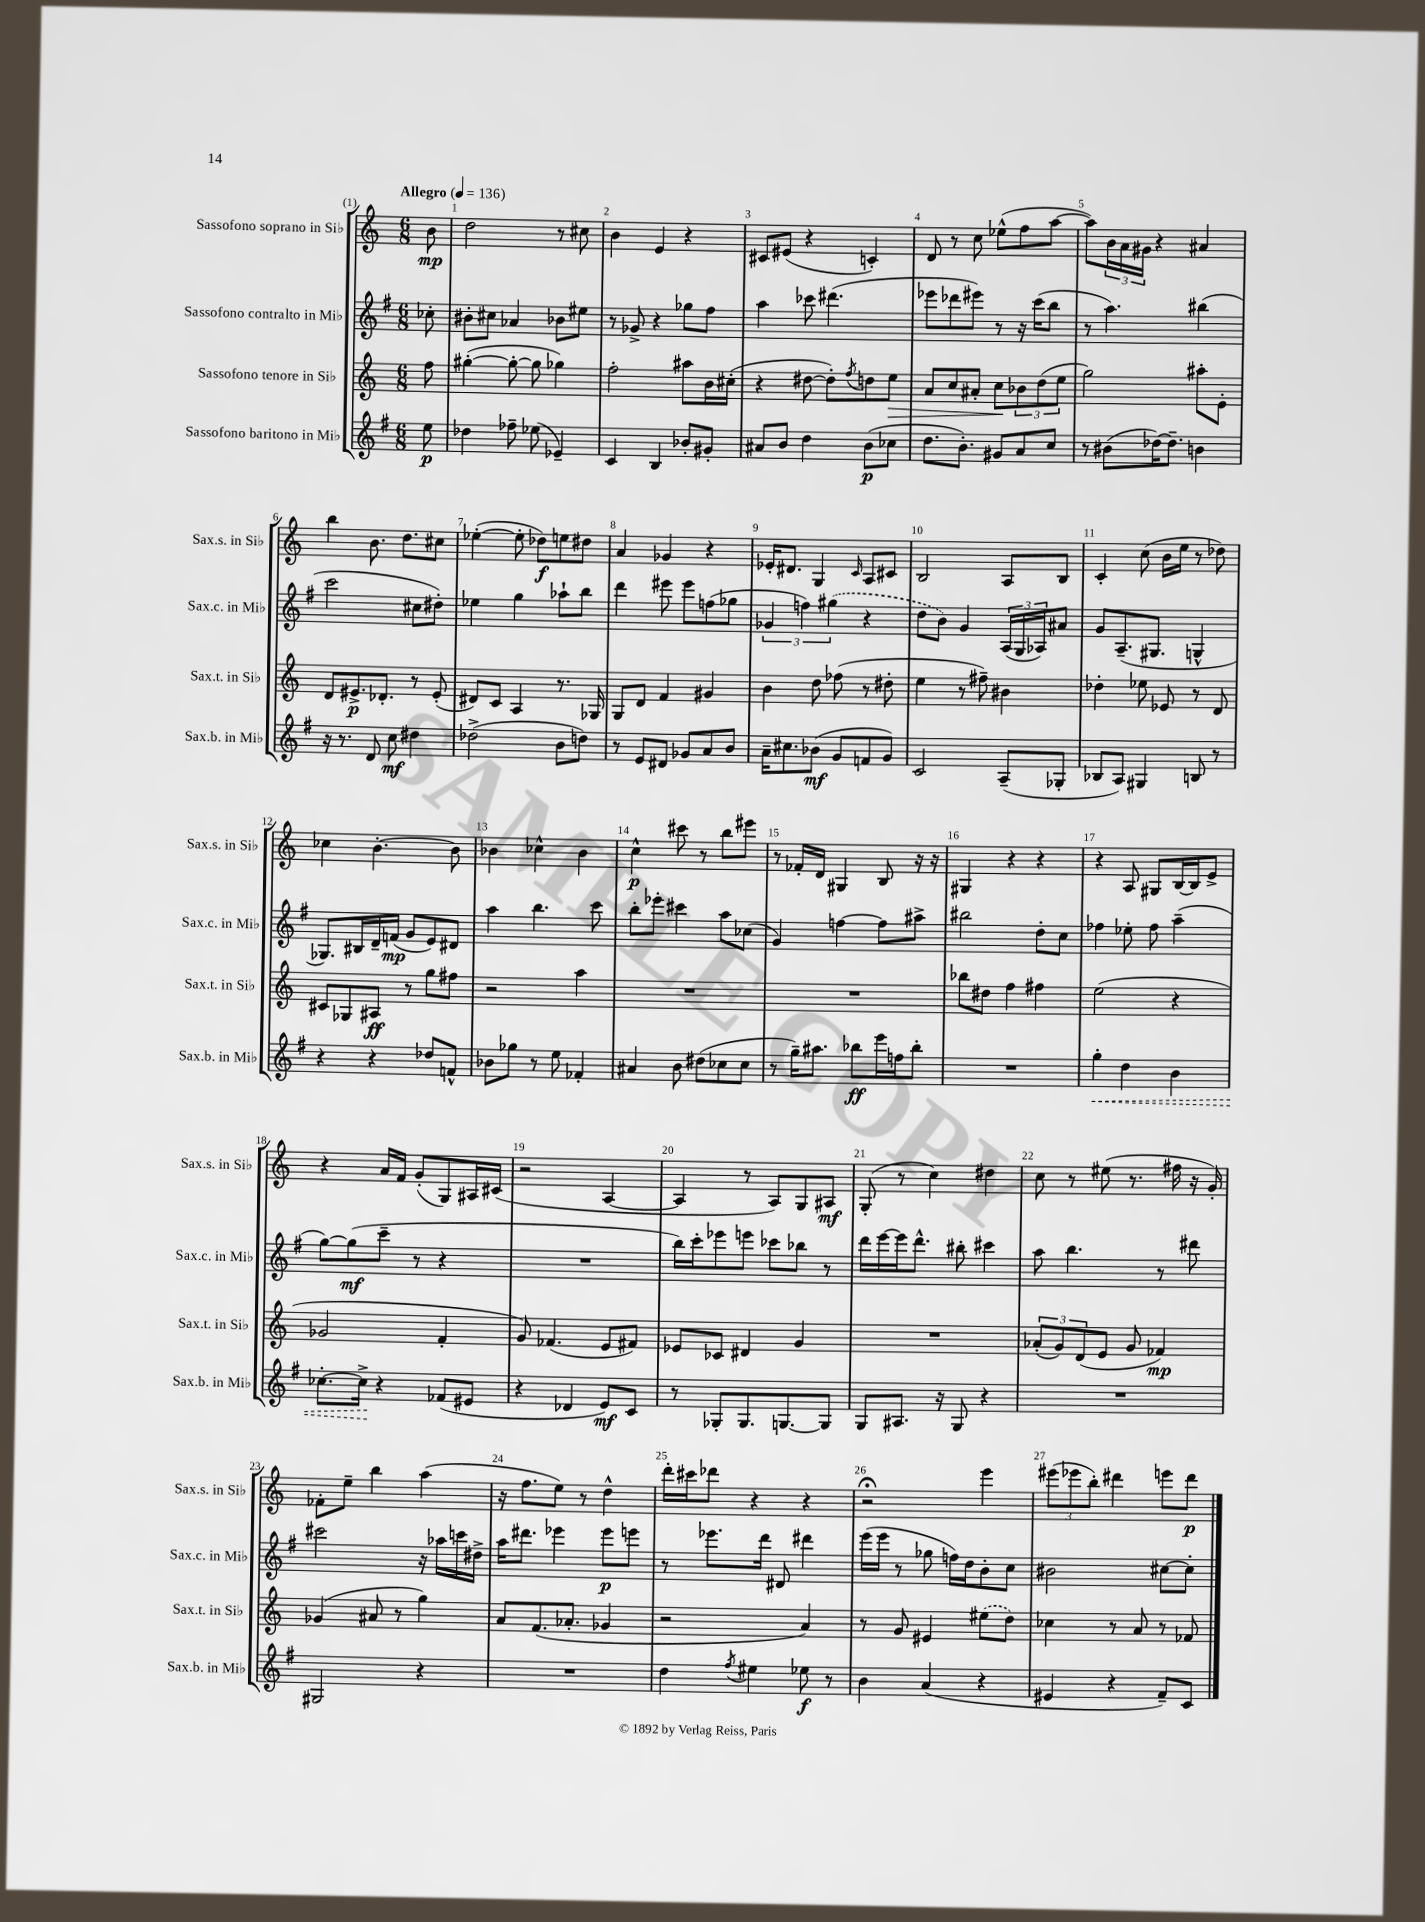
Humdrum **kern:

**kern	**kern	**kern	**kern
*staff4	*staff3	*staff2	*staff1
*clefG2	*clefG2	*clefG2	*clefG2
*k[f#]	*k[]	*k[f#]	*k[]
*M6/8	*M6/8	*M6/8	*M6/8
*MM136	*MM136	*MM136	*MM136
8ee	8ff	8cc-'	8b
=	=	=	=
4dd-	([4gg#'	8b#'	2dd
.	.	8cc#	.
8ff-~	8gg#'_	4a-	.
(8ee-	8gg#]	.	.
4e-~)	4gg-)	8b-	8r
.	.	8ee#	8cc#
=	=	=	=
4c	2ff'	8r	4b
.	.	8g-^	.
4B	.	4r	4e
8b-'	8aa#	8gg-	4r
8g#'	16b	8ff#	.
.	(16cc#'	.	.
=	=	=	=
8a#	4r	4aa	8c#
8b	.	.	(8e#
4dd	[8dd#	8ccc-	4r
.	8dd#'])	(4.ddd#	.
.	8qff	.	.
(8b	8dd	.	4c')
8cc-	8ee	.	.
=	=	=	=
8.dd	8a	8eee-	8d
.	8cc	8ddd-	8r
8.b')	.	.	.
.	8a#'	8eee#)	8cc
8g#	8cc	8r	(8ee-^^
8a	12b-	16r	8ff
.	.	(16ccc	.
.	(12dd	.	.
8cc	.	8bb	[8aa
.	12ee	.	.
=	=	=	=
8r	2gg)	8r	8aa])
(8b#	.	4.aa)	24b
.	.	.	24a
.	.	.	24g#
[16dd-)	.	.	4r
8.dd-~]	.	.	.
4b	8aa#'	(4bb#	4a#
.	8e'	.	.
=	=	=	=
16r	8d	2ccc	4bb
8.r	.	.	.
.	8.e#^	.	.
8d	.	.	8.b
.	8.d-'	.	.
8cc	.	.	.
.	.	.	8.dd
4dd#	8r	8cc#	.
.	(8e#'	8dd#')	8cc#
=	=	=	=
(2dd-^	8d#)	4ee-	([4ee-'
.	8c	.	.
.	4A	4gg	8ee-']
.	.	.	8dd-)
8b	8.r	8aa-`	8ee
8dd)	.	8bb	8dd#
.	16G-	.	.
=	=	=	=
8r	8G	4ddd	4a
8e	8d	.	.
8d#	4f	8eee#	4g-
8g-	.	8eee#	.
8a	4g#	(8ff	4r
8b	.	8gg-	.
=	=	=	=
16a~	4b	6g-	16e-'
8.cc#	.	.	8.d#
.	.	6ff)	.
(8b-	8dd	.	4G
.	.	(6gg#	.
8g	(8ff-	.	.
.	.	.	16qqc
8f	8r	4r	8A
8g)	8dd#'	.	8c#
=	=	=	=
2c	4ee	8dd	2B
.	.	8b)	.
.	8r	4g	.
.	8ff#~)	.	.
(8A~	4b#	(24A	8A
.	.	24G	.
.	.	24A-)	.
8G-'	.	8a#	8B
=	=	=	=
8B-	4dd-'	8g	4c'
8A)	.	(8.A~	.
4G#	8ee-	.	(8cc
.	.	8.G#	.
.	8e-	.	16b
.	.	.	16ee
8B	8r	4G^^	8r
8r	8d	.	8dd-)
=	=	=	=
4r	8c#	8.G-)	4cc-
.	8G-	.	.
.	.	16B#	.
4r	8A#	16d~	[4.b'
.	.	(16f	.
.	8r	8g	.
8dd-	8gg	8e)	.
8f^^	8ff#	8d#	8b]
=	=	=	=
8b-	2r	4aa	4b-
8gg-	.	.	.
8r	.	4.bb	4cc-^^
8ee	.	.	.
4f-'	4aa	.	4b-
.	.	8ccc	.
=	=	=	=
4a#	2.r	8bb'	4cc^^
.	.	8eee-'	.
8b	.	4ccc#	8ccc#
(8dd#	.	.	8r
8cc-	.	8aa	8bb
8cc-	.	(8cc-	8eee#
=	=	=	=
8r	2.r	4g)	8r
16gg~)	.	.	16f-'
8.aa#	.	.	16d
.	.	[4ff	4G#
8bb-	.	.	.
16eee	.	8ff]	8B
16ff	.	.	.
8bb-'	.	8aa#^	16r
.	.	.	16r
=	=	=	=
2.r	8bb-	2bb#	4G#
.	8dd#	.	.
.	4ff	.	4r
.	4ff#	8dd'	4r
.	.	8cc	.
=	=	=	=
4gg'	(2ee	4ff-	4r
4dd	.	8ee-'	8A
.	.	8ff-	8G#
4b	4r	(4aa~	[16B
.	.	.	16B]
.	.	.	8e^
=	=	=	=
[8.cc-'	2g-	[8gg)	4r
.	.	(8gg]	.
16cc-^]	.	.	.
4r	.	8ccc~	16a
.	.	.	16f
.	.	8r	(8g'
(8f-	4f'	4r	8G)
8e#	.	.	16A#
.	.	.	(16c#
=	=	=	=
4r	8g)	2.r	2r
.	(4.f-	.	.
4d-	.	.	.
8e)	8e	.	[4A
8c	8f#)	.	.
=	=	=	=
8r	8e-	16bb)	4A]
.	.	16ccc'	.
8G-'	8c-	8eee-	.
8.G-	4d#	8eee	8r
.	.	8ccc-	8A)
[8.G	.	.	.
.	4g	8bb-	8G
8G]	.	8r	8A#
=	=	=	=
8G	2.r	16ddd	(8G'
.	.	[16eee	.
8.A#	.	16eee]	8r
.	.	8.ddd^^	.
.	.	.	4cc)
16r	.	.	.
8G	.	8bb#'	.
4r	.	4ccc#	4dd#
=	=	=	=
2.r	(12a-'	8aa	8cc
.	12g)	.	.
.	.	4.bb	8r
.	(12d	.	.
.	8e	.	(8ee#
.	8g	.	8.r
.	4f-)	8r	.
.	.	.	16ff#
.	.	8ddd#	16r
.	.	.	16g')
=	=	=	=
2G#	(4g-	2ccc#	8f-'
.	.	.	8ee~
.	8a#	.	4bb
.	8r	.	.
4r	4gg)	16r	(4aa
.	.	16aa-	.
.	.	16ccc	.
.	.	16dd#^	.
=	=	=	=
2.r	8a	16aa	16r
.	.	8.ddd#	8.ff
.	(8.f	.	.
.	.	4eee-	8ee)
.	8.a-'	.	.
.	.	.	8r
.	4g-	8eee-	4dd^^
.	.	8eee	.
=	=	=	=
4dd	2r	8r	16ddd'
.	.	.	16ccc#
.	.	8.eee-	8ddd-
8qff#	.	.	.
4ee#	.	.	4r
.	.	16ddd	.
.	.	8d#	.
8ee-	4a)	4ddd#	4r
8r	.	.	.
=	=	=	=
4b	8r	(16eee	2r;
.	.	16eee	.
.	8g	8r	.
(4a	4e#	8gg-	.
.	.	16ff)	.
.	.	16dd	.
4r	(8ee#	8b'	4eee
.	8dd)	8cc	.
=	=	=	=
4e#	4cc-	2b#	(12eee#
.	.	.	12eee-
.	.	.	12bb')
4r	8r	.	4ddd#
.	8a	.	.
8f#~)	8r	[8cc#	8eee
8c	8f-	8cc#']	8ddd#
==	==	==	==
*-	*-	*-	*-
